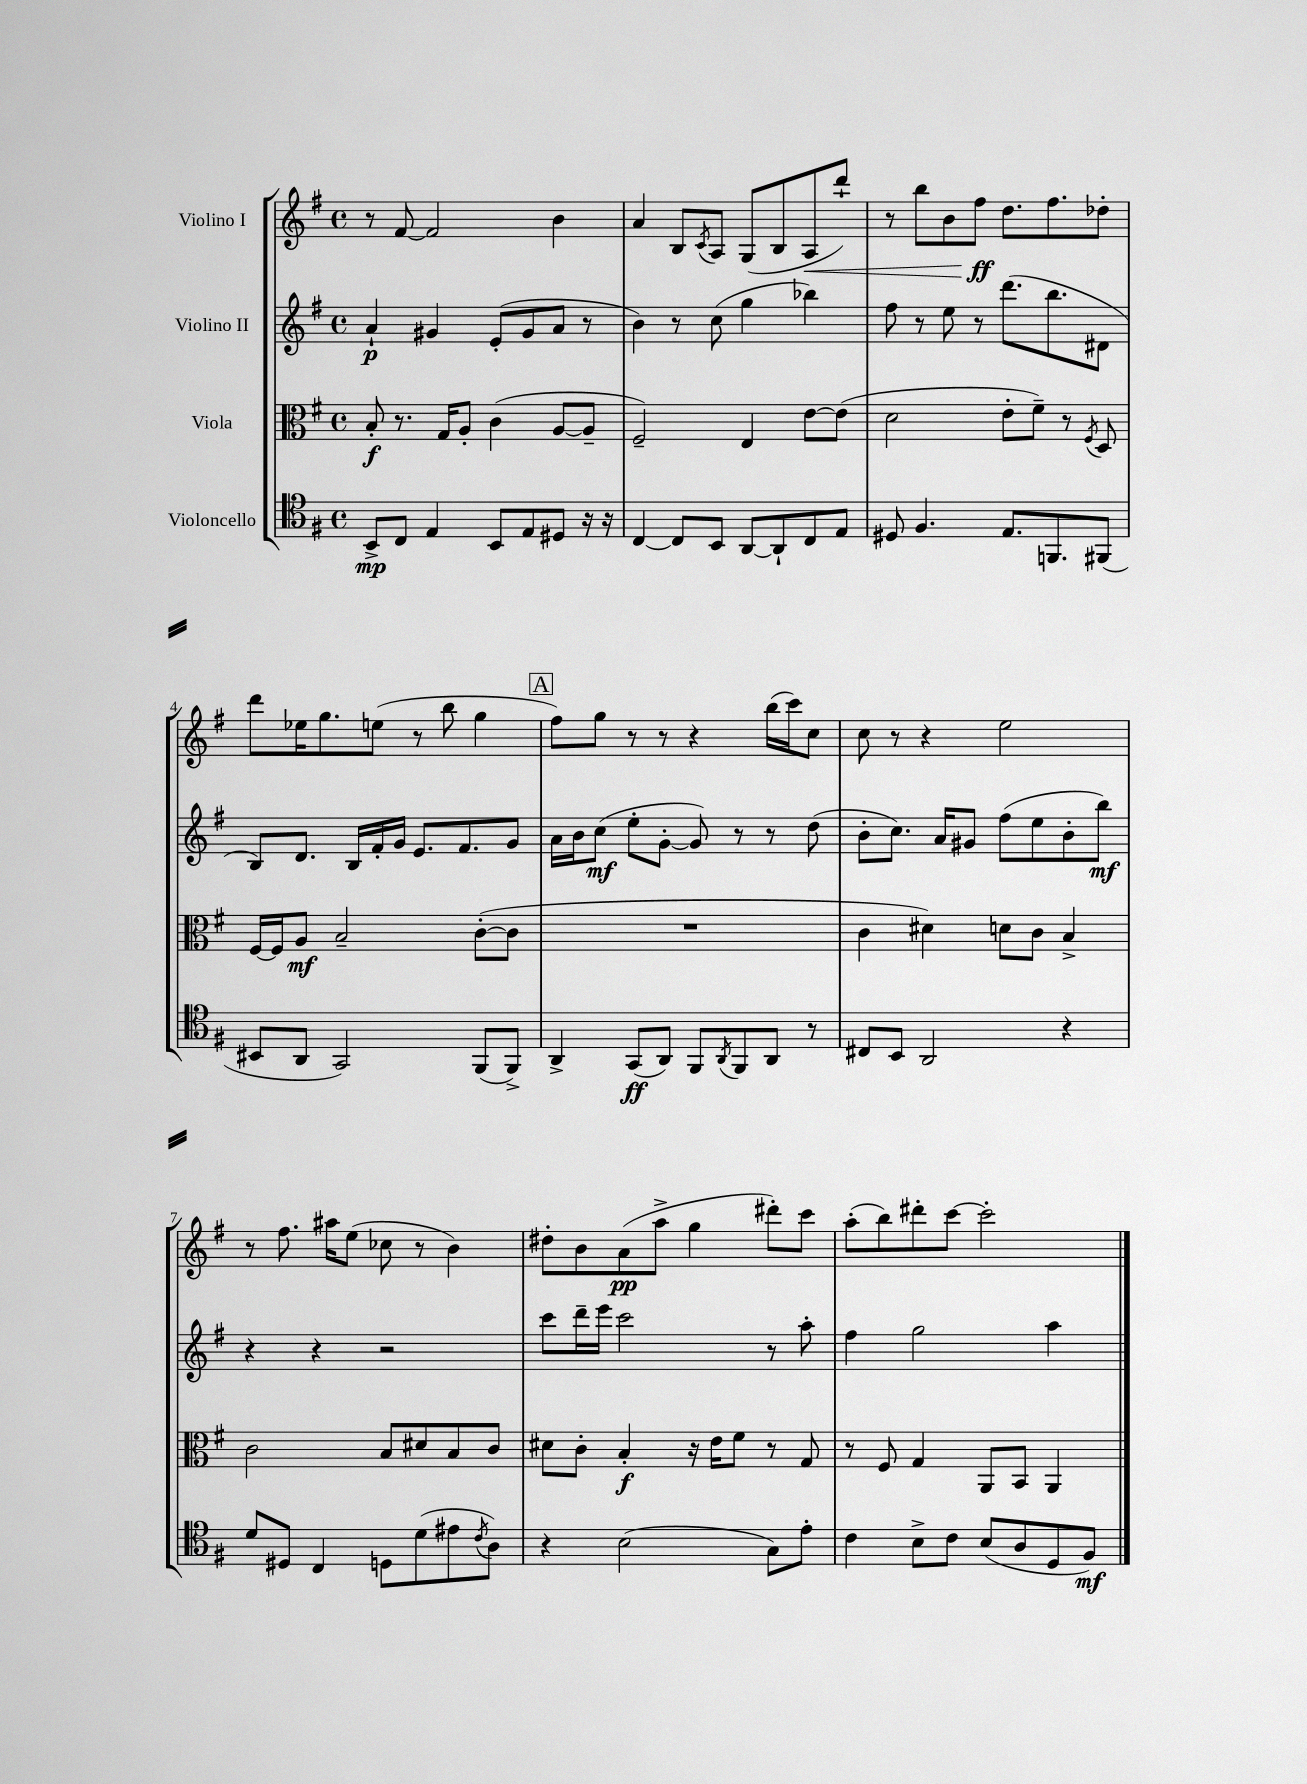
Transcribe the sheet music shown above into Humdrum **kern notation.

**kern	**dynam	**kern	**dynam	**kern	**dynam	**kern	**dynam
*part4	*part4	*part3	*part3	*part2	*part2	*part1	*part1
*staff4	*staff4	*staff3	*staff3	*staff2	*staff2	*staff1	*staff1
*I"Violoncello	*	*I"Viola	*	*I"Violino II	*	*I"Violino I	*
*clefC4	*	*clefC3	*	*clefG2	*	*clefG2	*
*k[f#]	*	*k[f#]	*	*k[f#]	*	*k[f#]	*
*M4/4	*	*M4/4	*	*M4/4	*	*M4/4	*
*met(c)	*	*met(c)	*	*met(c)	*	*met(c)	*
=1	=1	=1	=1	=1	=1	=1	=1
8BB^/L	mp	8B'/	f	4a`/	p	8r	.
8C/J	.	8.r	.	.	.	[8f#/	.
4E/	.	.	.	4g#X/	.	2f#/]	.
.	.	16G/KL	.	.	.	.	.
.	.	8A'/J	.	.	.	.	.
8BB/L	.	(4c\	.	(8e'/L	.	.	.
8E/	.	.	.	8g#/	.	.	.
8D#X/J	.	[8A/L	.	8a/J	.	4b\	.
16r	.	8A~/J]	.	8r	.	.	.
16r	.	.	.	.	.	.	.
=2	=2	=2	=2	=2	=2	=2	=2
[4C/	.	2F#~/)	.	4b\)	.	4a/	.
8C/L]	.	.	.	8r	.	8B/L	.
.	.	.	.	.	.	8qc/	.
8BB/J	.	.	.	(8cc\	.	8A/J	.
[8AA/L	.	4E/	.	4gg\	.	(8G/L	.
8AA`/]	.	.	.	.	.	8B/	.
!	!	!	!	!	!	!	!LO:HP:b
8C/	.	[8e\L	.	4bb-X\)	.	8A/	<
8E/J	.	(8e\J]	.	.	.	8ddd`/J)	.
=3	=3	=3	=3	=3	=3	=3	=3
8D#X/	.	2d\	.	8ff#\	.	8r	.
4.F#/	.	.	.	8r	.	8bb\L	.
.	.	.	.	8ee\	.	8b\	.
.	.	.	.	8r	.	8ff#\J	ff
8.E/L	.	8e'\L	.	(8.ddd\L	.	8.dd\L	[
.	.	8f#~\J)	.	.	.	.	.
8.FFn/	.	.	.	8.bb\	.	8.ff#\	.
.	.	8r	.	.	.	.	.
.	.	8qF#/	.	.	.	.	.
(8FF#X/J	.	8D/	.	8d#X\J	.	8dd-X'\J	.
!!LO:LB:g=z
=4	=4	=4	=4	=4	=4	=4	=4
8BB#X/L	.	[16F#/LL	.	8B/L)	.	8ddd\L	.
.	.	16F#/J]	.	.	.	.	.
8AA/J	.	8A/J	mf	8.d/J	.	16ee-X\K	.
.	.	.	.	.	.	8.gg\	.
2GG/)	.	2B~/	.	.	.	.	.
.	.	.	.	16B/LL	.	.	.
.	.	.	.	16f#'/	.	(8een\J	.
.	.	.	.	16g/JJ	.	.	.
.	.	.	.	8.e/L	.	8r	.
.	.	.	.	.	.	8bb\	.
.	.	.	.	8.f#/	.	.	.
(8FF#/L	.	([8c'\L	.	.	.	4gg\	.
8FF#^/J)	.	8c\J]	.	8g/J	.	.	.
!!LO:REH:place=s1:t=A
=5	=5	=5	=5	=5	=5	=5	=5
4AA^/	.	1r	.	16a\LL	.	8ff#\L)	.
.	.	.	.	16b\J	.	.	.
.	.	.	.	(8cc\J	mf	8gg\J	.
(8GG/L	ff	.	.	8ee'\L	.	8r	.
8AA/J)	.	.	.	[8g'\J	.	8r	.
8FF#/L	.	.	.	8g/])	.	4r	.
8qAA/	.	.	.	.	.	.	.
8FF#/	.	.	.	8r	.	.	.
8AA/J	.	.	.	8r	.	(16bb\LL	.
.	.	.	.	.	.	16ccc\J)	.
8r	.	.	.	(8dd\	.	8cc\J	.
=6	=6	=6	=6	=6	=6	=6	=6
8C#X/L	.	4c\	.	8b'\L	.	8cc\	.
8BB/J	.	.	.	8.cc\J)	.	8r	.
2AA/	.	4d#X\)	.	.	.	4r	.
.	.	.	.	16a/KL	.	.	.
.	.	.	.	8g#X/J	.	.	.
.	.	8dn\L	.	(8ff#\L	.	2ee\	.
.	.	8c\J	.	8ee\	.	.	.
4r	.	4B^/	.	8b'\	.	.	.
.	.	.	.	8bb\J)	mf	.	.
!!LO:LB:g=z
=7	=7	=7	=7	=7	=7	=7	=7
8d/L	.	2c\	.	4r	.	8r	.
8D#X/J	.	.	.	.	.	8.ff#\	.
4C/	.	.	.	4r	.	.	.
.	.	.	.	.	.	16aa#X\KL	.
.	.	.	.	.	.	(8ee\J	.
8Dn\L	.	8B/L	.	2r	.	8cc-X\	.
(8d\	.	8d#X/	.	.	.	8r	.
8e#X\	.	8B/	.	.	.	4b\)	.
8qc/	.	.	.	.	.	.	.
8A\J)	.	8c/J	.	.	.	.	.
=8	=8	=8	=8	=8	=8	=8	=8
4r	.	8d#X\L	.	8ccc\L	.	8dd#X'\L	.
.	.	8c'\J	.	16ddd~\L	.	8b\	.
.	.	.	.	16eee\JJ	.	.	.
(2B\	.	4B'/	f	2ccc\	.	(8a\	pp
.	.	.	.	.	.	8aa^\J	.
.	.	16r	.	.	.	4gg\	.
.	.	16e\KL	.	.	.	.	.
.	.	8f#\J	.	.	.	.	.
8G\L)	.	8r	.	8r	.	8ddd#X'\L)	.
8e'\J	.	8G/	.	8aa'\	.	8ccc\J	.
=9	=9	=9	=9	=9	=9	=9	=9
4c\	.	8r	.	4ff#\	.	(8aa'\L	.
.	.	8F#/	.	.	.	8bb\)	.
8B^\L	.	4G/	.	2gg\	.	8ddd#X'\	.
8c\J	.	.	.	.	.	[8ccc\J	.
(8B/L	.	8AA/L	.	.	.	2ccc'\]	.
8A/	.	8BB/J	.	.	.	.	.
8D/	.	4AA/	.	4aa\	.	.	.
8F#/J)	mf	.	.	.	.	.	.
==	==	==	==	==	==	==	==
*-	*-	*-	*-	*-	*-	*-	*-
